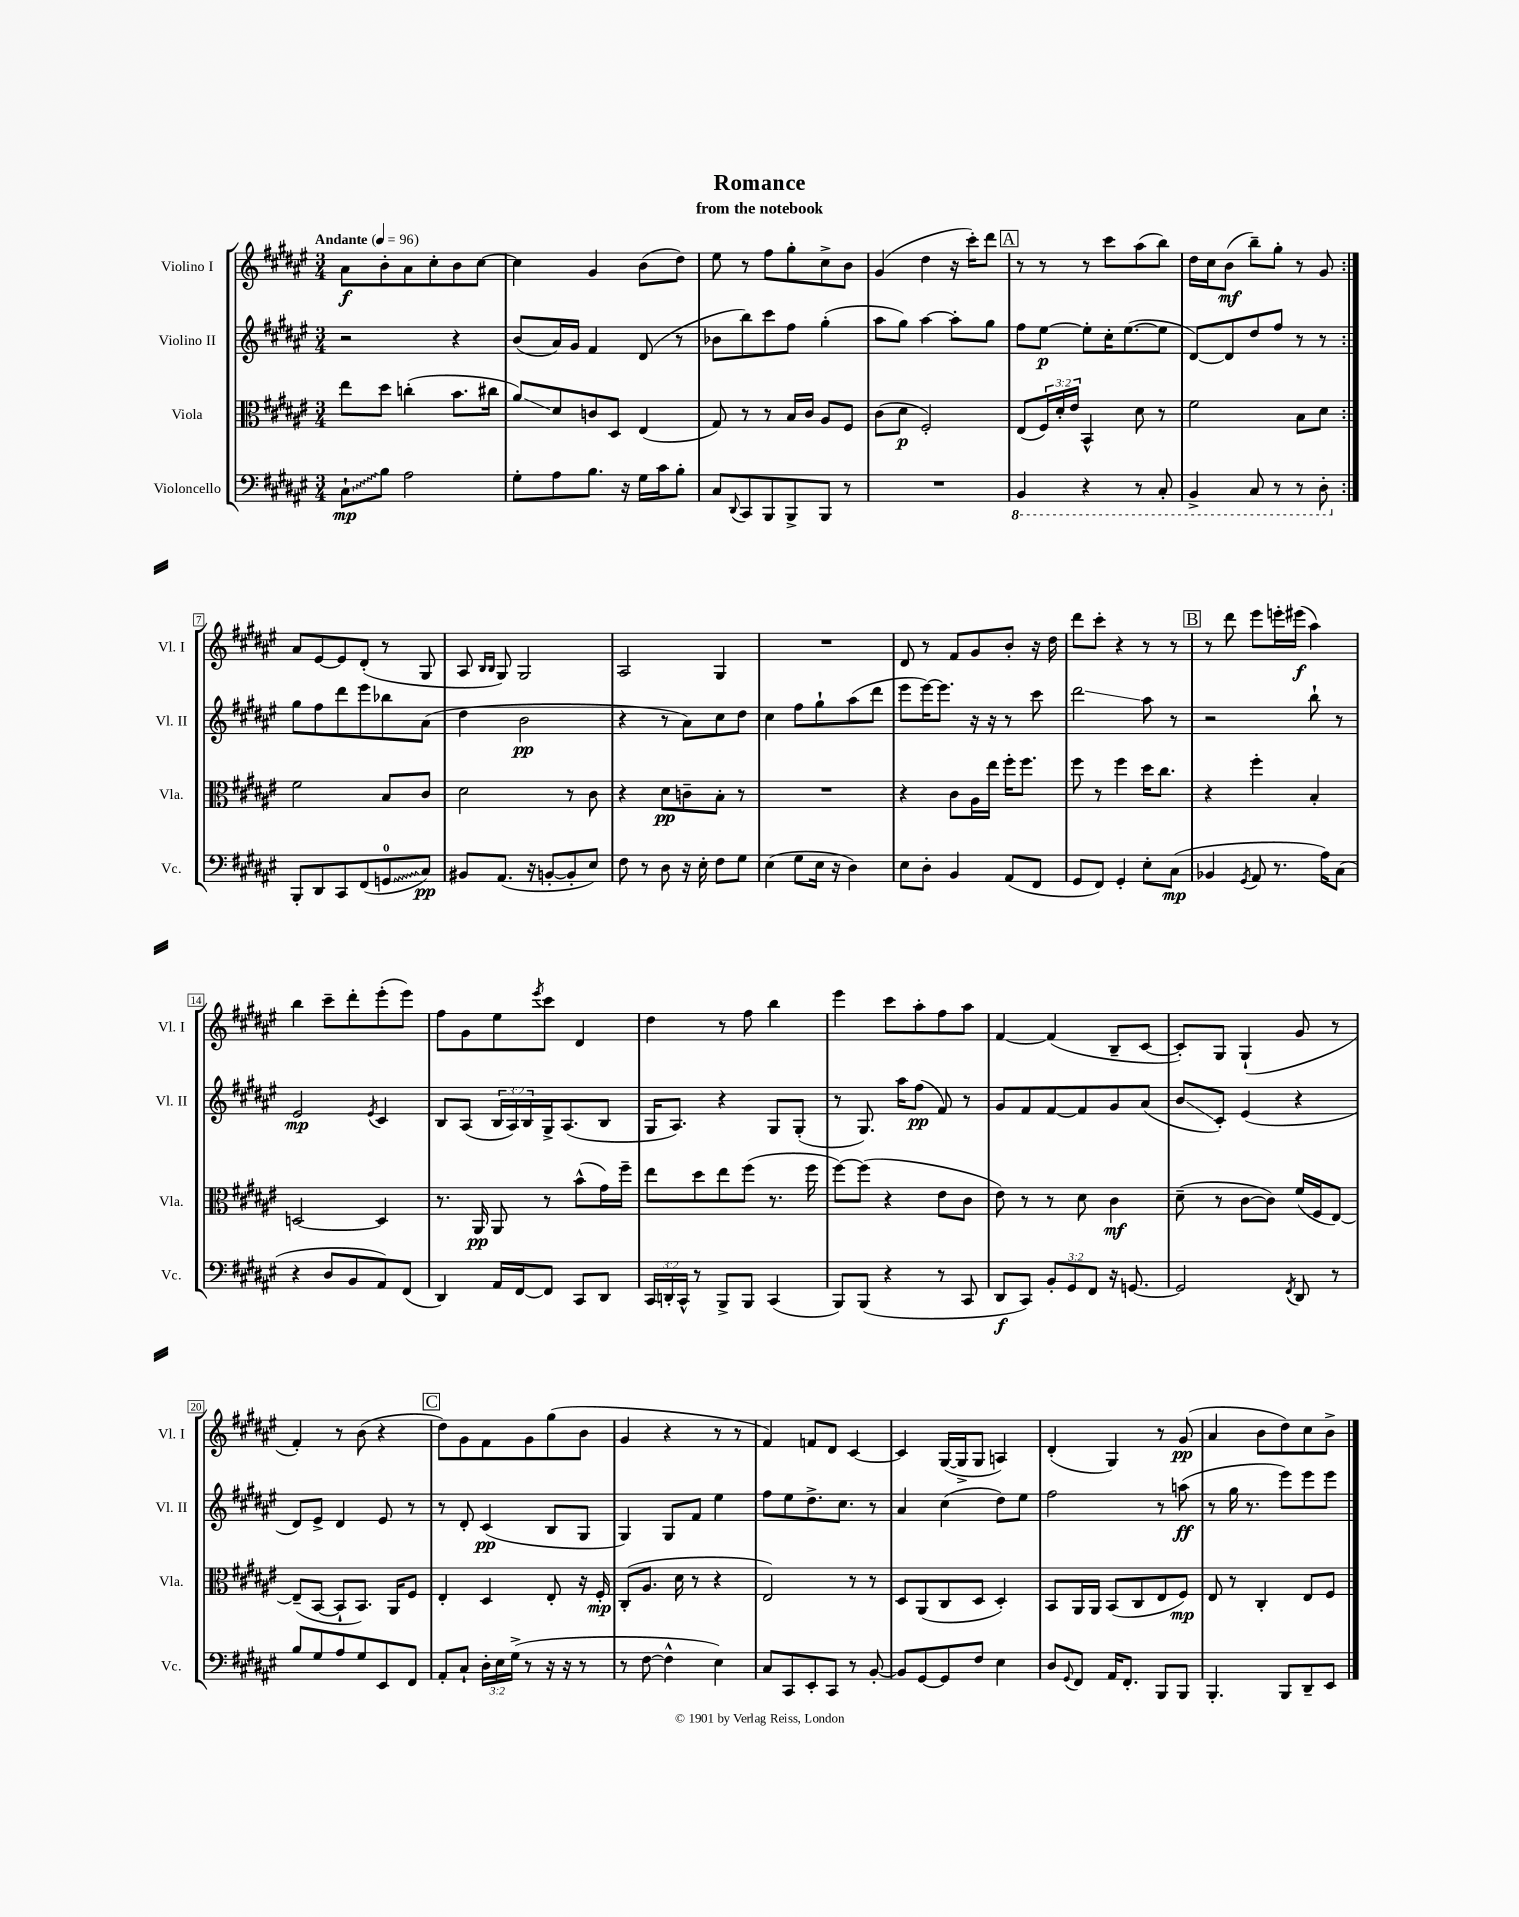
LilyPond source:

\header { title = "Romance" subtitle = "from the notebook" }
<<
\new StaffGroup <<
\new Staff = "s0" \with { instrumentName = "Violino I" shortInstrumentName = "Vl. I" } {
    \clef treble \key fis \major \numericTimeSignature \time 3/4 \tempo "Andante" 4 = 96
    \repeat volta 2 { ais'8\f b'8-. ais'8 cis''8-. b'8 cis''8~ |
    cis''4 gis'4 b'8( dis''8) |
    eis''8 r8 fis''8 gis''8-. cis''8-> b'8 |
    gis'4( dis''4 r16 cis'''16-.) dis'''8 |
    \mark \markup { \box "A" } r8 r8 r8 cis'''8 ais''8( b''8) |
    dis''16 cis''16 b'8\mf( b''8--) gis''8-. r8 gis'8 | }
    ais'8 eis'8~ eis'8 dis'8-.( r8 gis8 |
    ais8 \grace { b16 b16 } gis8) gis2 |
    ais2 gis4 |
    R2. |
    dis'8 r8 fis'8 gis'8 b'8-. r16 dis''16 |
    dis'''8 cis'''8-. r4 r8 r8 |
    \mark \markup { \box "B" } r8 dis'''8 eis'''8 e'''16-. eis'''16\f( ais''4) |
    b''4 cis'''8-- dis'''8-. eis'''8-.( eis'''8) |
    fis''8 gis'8 eis''8 \acciaccatura { eis'''8 } cis'''8 dis'4 |
    dis''4 r8 fis''8 b''4 |
    eis'''4 cis'''8 ais''8-. fis''8 ais''8 |
    fis'4~ fis'4( b8-- cis'8~ |
    cis'8-.) gis8 gis4-!( gis'8 r8 |
    fis'4-.) r8 b'8( r4 |
    \mark \markup { \box "C" } dis''8) gis'8 fis'8 gis'8 gis''8( b'8 |
    gis'4 r4 r8 r8 |
    fis'4) f'8 dis'8 cis'4~ |
    cis'4 gis16~( gis16-> gis8 a4) |
    dis'4-.( gis4) r8 gis'8\pp( |
    ais'4 b'8 dis''8) cis''8 b'8-> \bar "|." |
}
\new Staff = "s1" \with { instrumentName = "Violino II" shortInstrumentName = "Vl. II" } {
    \clef treble \key fis \major \numericTimeSignature \time 3/4 \override Staff.TupletNumber.text = #tuplet-number::calc-fraction-text
    \repeat volta 2 { r2 r4 |
    b'8( ais'16) gis'16 fis'4 dis'8( r8 |
    bes'8 b''8) cis'''8 fis''8 gis''4-.( |
    ais''8 gis''8) ais''4~ ais''8-. gis''8 |
    \mark \markup { \box "A" } fis''8 eis''8~\p eis''8-. cis''16-. eis''8.~( eis''8 |
    dis'8~) dis'8 dis''8 fis''8 r8 r8 | }
    gis''8 fis''8 dis'''8 eis'''8 bes''8 ais'8( |
    dis''4 b'2\pp |
    r4 r8 ais'8) cis''8 dis''8 |
    cis''4 fis''8 gis''8-! ais''8( dis'''8 |
    eis'''8 eis'''16~) eis'''8. r16 r16 r8 cis'''8 |
    dis'''2\glissando ais''8 r8 |
    \mark \markup { \box "B" } r2 b''8-! r8 |
    eis'2\mp \acciaccatura { eis'8 } cis'4 |
    b8 ais8( \tuplet 3/2 { b16 ais16) b16 } gis16-> ais8.( b8 |
    gis16 ais8.) r4 gis8 gis8-.( |
    r8 gis8.) ais''16 fis''8\pp( fis'8) r8 |
    gis'8 fis'8 fis'8~ fis'8 gis'8 ais'8( |
    b'8\glissando cis'8-.) eis'4( r4 |
    dis'8) eis'8-> dis'4 eis'8 r8 |
    \mark \markup { \box "C" } r8 dis'8-. cis'4\pp( b8 gis8 |
    gis4) gis8 fis'8 eis''4 |
    fis''8 eis''8 dis''8.-> cis''8. r8 |
    ais'4 cis''4( dis''8) eis''8 |
    fis''2 r8 a''8\ff( |
    r8 gis''16 r8. eis'''8) eis'''8 eis'''8 \bar "|." |
}
\new Staff = "s2" \with { instrumentName = "Viola" shortInstrumentName = "Vla." } {
    \clef alto \key fis \major \numericTimeSignature \time 3/4 \override Staff.TupletNumber.text = #tuplet-number::calc-fraction-text
    \repeat volta 2 { eis''8 dis''8 c''4-.( b'8. cis''16 |
    ais'8\glissando) dis'8 c'8 dis8 eis4( |
    gis8) r8 r8 b16 cis'16 ais8 fis8 |
    cis'8( dis'8\p fis2-.) |
    \mark \markup { \box "A" } eis8( \tuplet 3/2 { fis16) dis'16-. eis'16 } b,4-^ dis'8 r8 |
    fis'2 b8 dis'8 | }
    fis'2 b8 cis'8 |
    dis'2 r8 cis'8 |
    r4 dis'8\pp c'8-- b8-. r8 |
    R2. |
    r4 cis'8 ais16 eis''16 fis''16-. fis''8. |
    fis''8 r8 fis''4 dis''16 cis''8. |
    \mark \markup { \box "B" } r4 fis''4-. b4-. |
    d2~ d4 |
    r8. ais,16\pp ais,8 r8 b'8-^( gis'16) fis''16-- |
    eis''8 dis''8 eis''8 fis''8( r8. fis''16 |
    fis''8~) fis''8( r4 eis'8 cis'8 |
    eis'8) r8 r8 dis'8 cis'4\mf |
    dis'8--( r8 cis'8~ cis'8) fis'16( fis16 eis8~) |
    eis8--( b,8~ b,8-! b,8.) ais,16 fis8 |
    \mark \markup { \box "C" } eis4-. dis4 eis8-. r16 fis16-.\mp |
    cis8-.( ais8. dis'16 r8 r4 |
    eis2) r8 r8 |
    dis8 ais,8( cis8 dis8 dis4-.) |
    b,8 ais,16 ais,16 b,8( cis8 eis8 fis8\mp) |
    eis8 r8 cis4-. eis8 fis8 \bar "|." |
}
\new Staff = "s3" \with { instrumentName = "Violoncello" shortInstrumentName = "Vc." } {
    \clef bass \key fis \major \numericTimeSignature \time 3/4 \override Staff.TupletNumber.text = #tuplet-number::calc-fraction-text
    \repeat volta 2 { \once \override Glissando.style = #'zigzag cis8-!\glissando\mp b8 ais2 |
    gis8-. ais8 b8. r16 gis16 cis'16 b8-. |
    cis8 \appoggiatura { dis,8 } cis,8 b,,8 b,,8-> b,,8 r8 |
    R2. |
    \mark \markup { \box "A" } \ottava #-1 b,,4 r4 r8 cis,8-. |
    b,,4-> cis,8 r8 r8 dis,8-. \ottava #0 | }
    b,,8-. dis,8 cis,8 fis,8( \once \override Glissando.style = #'zigzag g,8-0\glissando cis8\pp) |
    bis,8 ais,8.( r16 b,8~-. b,8-. eis8) |
    fis8 r8 dis8 r16 eis16-. fis8 gis8 |
    eis4( gis8 eis16 r16 dis4) |
    eis8 dis8-. b,4 ais,8( fis,8 |
    gis,8 fis,8) gis,4-. eis8-. cis8\mp( |
    \mark \markup { \box "B" } bes,4 \acciaccatura { gis,8 } ais,8 r8. ais16) cis8( |
    r4 dis8 b,8 ais,8) fis,8( |
    dis,4) ais,16 fis,16~ fis,8 cis,8 dis,8 |
    \tuplet 3/2 { cis,16 d,16-. cis,16-^ } r8 b,,8-> b,,8 cis,4( |
    b,,8) b,,8( r4 r8 cis,8 |
    dis,8\f cis,8) \tuplet 3/2 { b,8-. gis,8 fis,8 } r16 g,8.~ |
    g,2 \acciaccatura { fis,8 } dis,8 r8 |
    b8 gis8 ais8 gis8 eis,8 fis,8 |
    \mark \markup { \box "C" } ais,8-. cis8-! \tuplet 3/2 { dis16-. eis16 gis16->( } r8 r16 r16 r8 |
    r8 fis8~ fis4-^ eis4) |
    cis8 cis,8 eis,8-. cis,8 r8 b,8~-. |
    b,8 gis,8~ gis,8 fis8 eis4 |
    dis8 \appoggiatura { gis,8 } fis,8 ais,16 fis,8.-. b,,8 b,,8 |
    b,,4.-. b,,8 dis,8-- eis,8 \bar "|." |
}
>>
>>
\layout { \context { \Score \override BarNumber.stencil = #(make-stencil-boxer 0.1 0.3 ly:text-interface::print) } }
